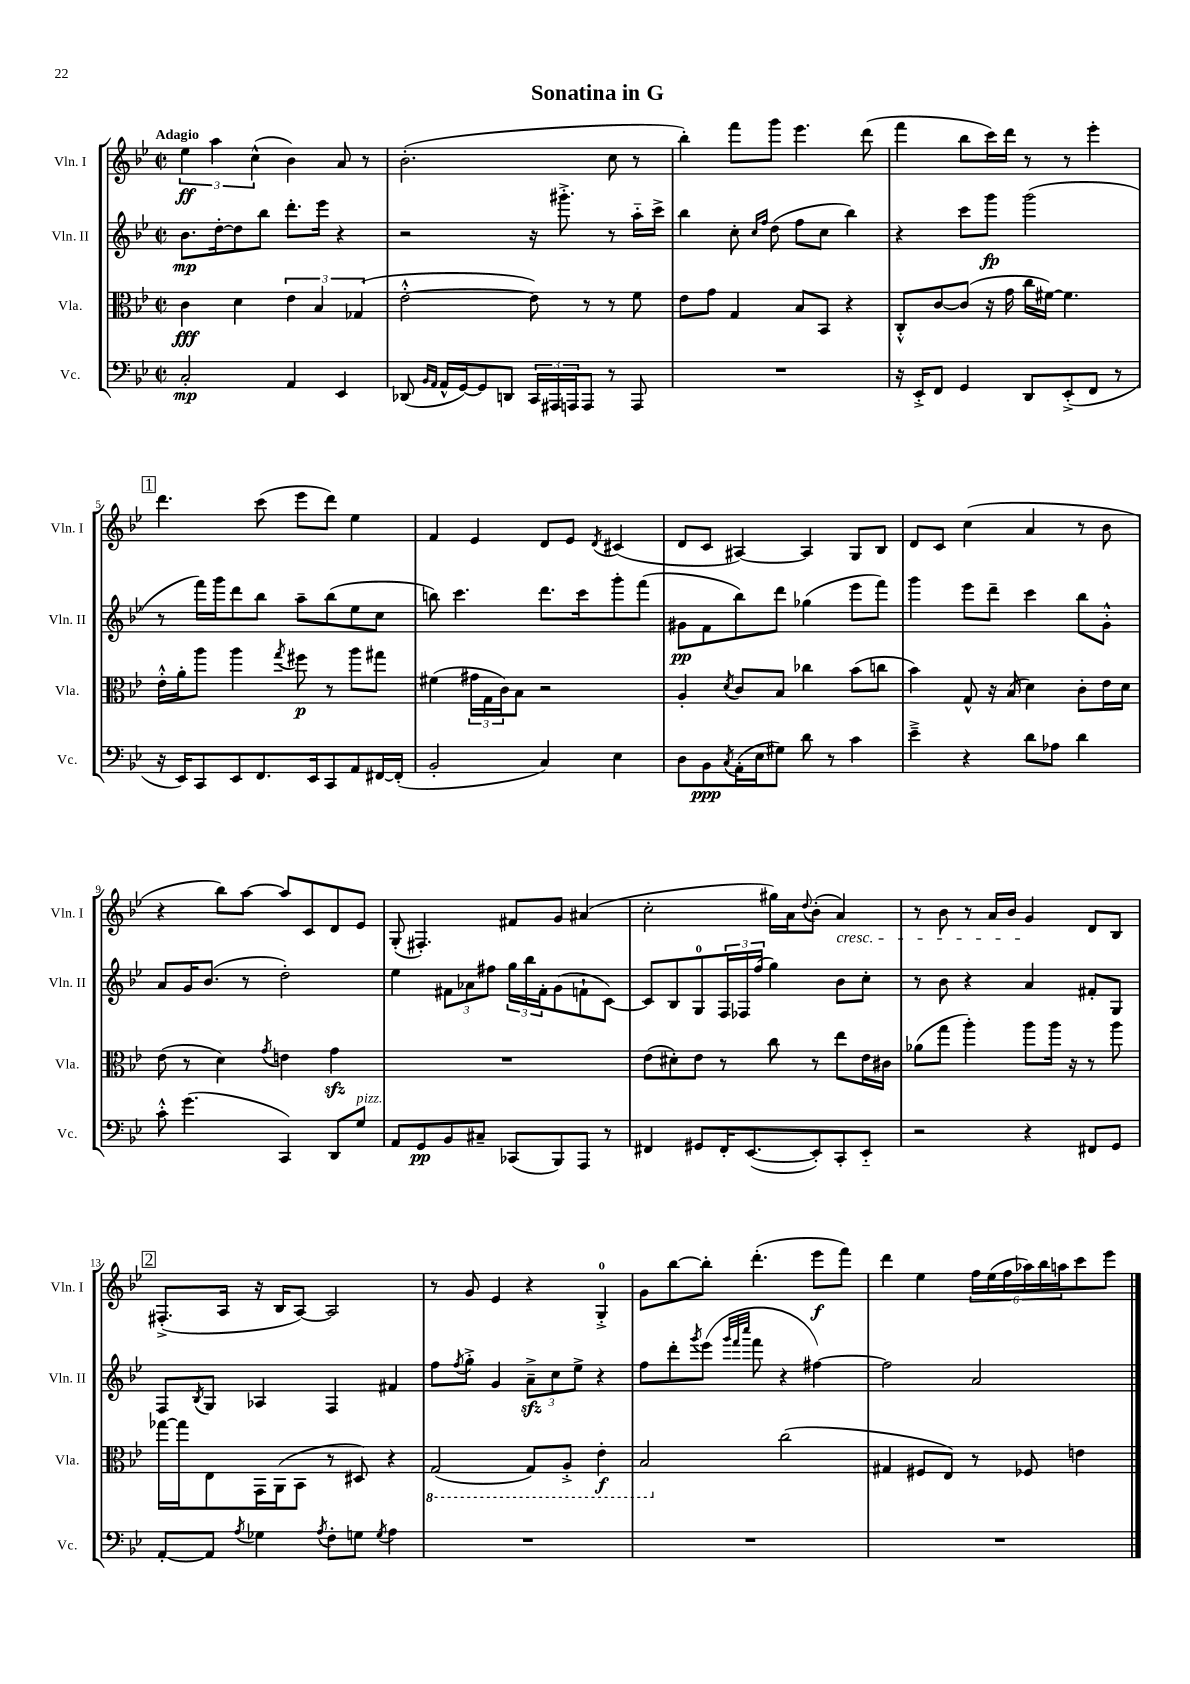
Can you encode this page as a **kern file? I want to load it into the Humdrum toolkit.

**kern	**kern	**kern	**kern
*staff4	*staff3	*staff2	*staff1
*clefF4	*clefC3	*clefG2	*clefG2
*k[b-e-]	*k[b-e-]	*k[b-e-]	*k[b-e-]
*M2/2	*M2/2	*M2/2	*M2/2
*met(c|)	*met(c|)	*met(c|)	*met(c|)
2C'	4c	8.b-	6ee-
.	.	.	6aa
.	.	[16dd'	.
.	4d	8dd]	.
.	.	.	(6cc^^
.	.	8bb-	.
4AA	6e-	8.ddd'	4b-)
.	6B-	.	.
.	.	16eee-	.
4EE-	.	4r	8a
.	(6G-	.	.
.	.	.	8r
=	=	=	=
(8DD-	[2e-'^^	2r	(2.b-'
16qqBB-	.	.	.
16qqAA	.	.	.
16AA^^	.	.	.
[16GG)	.	.	.
8GG]	.	.	.
8DD	.	.	.
24CC	8e-])	16r	.
24AAA#	.	.	.
.	.	8.ggg#'^	.
24AAA	.	.	.
8AAA	8r	.	.
8r	8r	8r	8cc
8AAA	8f	16aa'~	8r
.	.	16ccc^	.
=	=	=	=
1r	8e-	4bb-	4bb-')
.	8g	.	.
.	4G	8cc'	8fff
.	.	16qqcc	.
.	.	16qqff	.
.	.	(8dd	8ggg
.	8B-	8ff	4.eee-
.	8BB-	8cc	.
.	4r	4bb-)	.
.	.	.	(8ddd
=	=	=	=
16r	8C'^^	4r	4fff
16EE-'^	.	.	.
8FF	[8c	.	.
4GG	(8c]	8ccc	8bb-
.	16r	8ggg	16ccc)
.	16g	.	16ddd
8DD	16cc	(2ggg	8r
.	[16f#)	.	.
(8EE-'^	4.f#]	.	8r
8FF	.	.	4eee-'
8r	.	.	.
=	=	=	=
16r	16e-'^^	8r	4.ddd
16EE-)	16a'	.	.
8CC	8aa	16fff)	.
.	.	16ggg	.
8EE-	4aa	8ddd	.
8.FF	.	8bb-	(8ccc
.	8qgg	.	.
.	8ff#	8aa~	8eee-
16EE-	.	.	.
8CC	8r	(8bb-	8ddd)
8AA	8aa	8ee-	4ee-
[16FF#	8gg#	8cc	.
(16FF#']	.	.	.
=	=	=	=
2BB-'	(4f#	8bb)	4f
.	.	4.ccc	.
.	24g#	.	4e-
.	24G	.	.
.	24c)	.	.
.	8B-	.	.
4C)	2r	8.ddd	8d
.	.	.	8e-
.	.	16ccc	.
.	.	.	8qd
4E-	.	8ggg'	(4c#
.	.	(8fff	.
=	=	=	=
8D	4A'	8g#	8d
8BB-	.	8f	8c
8qC	8qd	.	.
(16AA'	8c	8bb-)	[4A#)
16E-	.	.	.
8G#)	8B-	8ddd	.
8d	4cc-	(4gg-	4A#]
8r	.	.	.
4c	(8b-	8eee-	8G
.	8cc	8fff)	8B-
=	=	=	=
4e-~^	4b-)	4ggg	8d
.	.	.	8c
4r	8G^^	8eee-	(4cc
.	16r	8ddd~	.
.	(16B-	.	.
8d	4d)	4ccc	4a
8A-	.	.	.
4d	8c'	8bb-	8r
.	16e-	8g'^^	8b-
.	16d	.	.
=	=	=	=
8c'^^	(8e-	8a	4r
(4.g	8r	16g	.
.	.	(8.b-	.
.	4d)	.	8bb-)
.	.	8r	[8aa
.	8qg	.	.
4CC)	4e	2dd')	8aa]
.	.	.	8c
8DD	4g	.	8d
8G	.	.	8e-
=	=	=	=
8AA	1r	4ee-	(8G'
8GG	.	.	4.F#')
8BB-	.	12f#	.
.	.	12a-	.
8C#~	.	.	.
.	.	12ff#	.
(8CC-	.	24gg	8f#
.	.	24bb-	.
.	.	24f#'	.
8BBB-)	.	(8g	8g
8AAA	.	8f`	(4a#
8r	.	[8c)	.
=	=	=	=
4FF#	(8e-	8c]	2cc'
.	8d#')	8B-	.
8GG#	8e-	8G	.
16FF#'	8r	24F	.
.	.	24F-	.
([8.EE-	.	.	.
.	.	(24ff	.
.	8cc	4gg)	16gg#)
.	.	.	16a
.	.	.	8qqdd
8EE-'])	8r	.	(8b-'
8CC'	8ee-	8b-	4a)
8EE-'~	16e-	8cc'	.
.	16c#	.	.
=	=	=	=
2r	(8a-	8r	8r
.	8gg	8b-	8b-
.	4aa')	4r	8r
.	.	.	16a
.	.	.	16b-
4r	8aa	4a	4g
.	16aa	.	.
.	16r	.	.
8FF#	8r	8f#'	8d
8GG	8aa	8G	8B-
=	=	=	=
[8AA'	[16gg-	8F	(8.F#'^
.	16gg-]	.	.
.	.	8qB-	.
8AA]	8E-	8G	.
.	.	.	16A
8qA	.	.	.
4G-	16GG	4A-	16r
.	(16AA	.	16B-
.	8BB-	.	[8A)
8qA	.	.	.
8F'	8r	4F	2A]
8G	8D#)	.	.
8qG	.	.	.
4A	4r	4f#	.
=	=	=	=
1r	(2GG	8ff	8r
.	.	8qff	.
.	.	8gg'^	8g
.	.	4g	4e-
.	8GG)	12a~^	4r
.	.	12cc	.
.	8AA'^	.	.
.	.	12ee-^	.
.	4E-'	4r	4G'^
=	=	=	=
1r	2BB-	8ff	8g
.	.	8ddd'	[8bb-
.	.	8qggg	.
.	.	(8eee-	8bb-']
.	.	32qqggg	.
.	.	32qqfff	.
.	.	32qqcccc	.
.	.	8fff	(4.ddd'
.	(2cc	4r	.
.	.	[4ff#)	8eee-
.	.	.	8fff)
=	=	=	=
1r	4G#	2ff#]	4ddd
.	8F#	.	4ee-
.	8E-)	.	.
.	8r	2a	24ff
.	.	.	(24ee-
.	.	.	24ff
.	8F-	.	24aa-)
.	.	.	24bb-
.	.	.	24aa
.	4e	.	8ccc
.	.	.	8eee-
==	==	==	==
*-	*-	*-	*-
